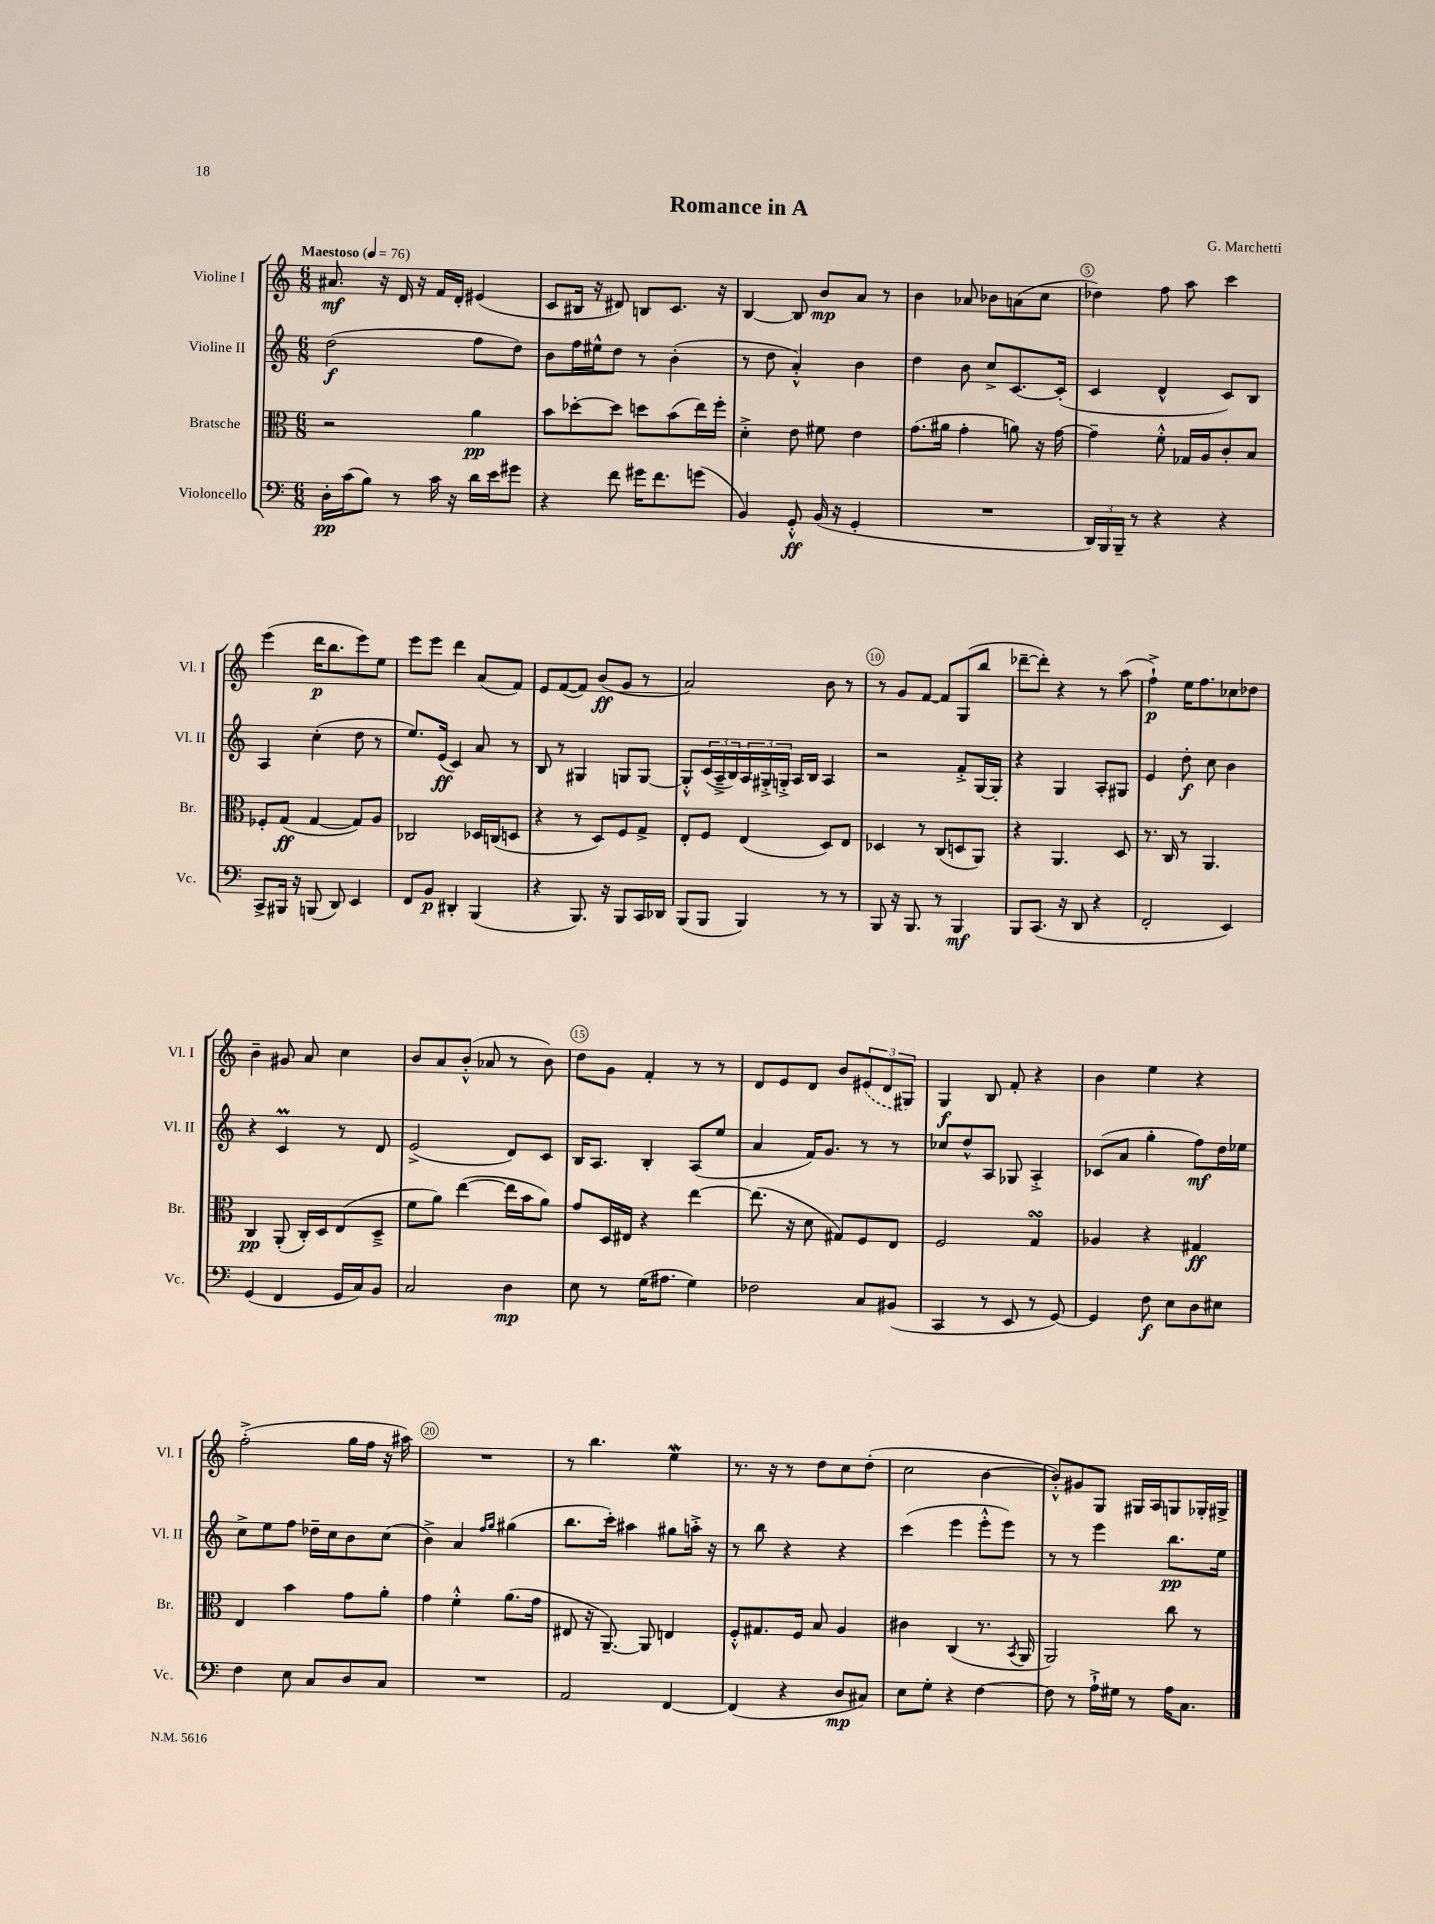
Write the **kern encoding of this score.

**kern	**dynam	**kern	**dynam	**kern	**dynam	**kern	**dynam
*part4	*part4	*part3	*part3	*part2	*part2	*part1	*part1
*staff4	*staff4	*staff3	*staff3	*staff2	*staff2	*staff1	*staff1
*I"Violoncello	*	*I"Bratsche	*	*I"Violine II	*	*I"Violine I	*
*I'Vc.	*	*I'Br.	*	*I'Vl. II	*	*I'Vl. I	*
*clefF4	*	*clefC3	*	*clefG2	*	*clefG2	*
*k[]	*	*k[]	*	*k[]	*	*k[]	*
*M6/8	*	*M6/8	*	*M6/8	*	*M6/8	*
*MM76	*	*MM76	*	*MM76	*	*MM76	*
=1	=1	=1	=1	=1	=1	=1	=1
!	!	!	!	!	!	!LO:TX:a:B:t=Maestoso	!
16D'\LL	pp	2r	.	(2dd\	f	8.a#X/	mf
(16c\J	.	.	.	.	.	.	.
8B\J)	.	.	.	.	.	.	.
.	.	.	.	.	.	16r	.
8r	.	.	.	.	.	16d/	.
.	.	.	.	.	.	16r	.
16c\	.	.	.	.	.	16f/LL	.
16r	.	.	.	.	.	16d'/JJ	.
16d\LL	.	4a\	pp	8ff\L	.	(4e#X/	.
16e\J	.	.	.	.	.	.	.
8g#X\J	.	.	.	8dd\J)	.	.	.
=2	=2	=2	=2	=2	=2	=2	=2
4r	.	8b\L	.	8b\L	.	8c/L	.
.	.	[8dd-X'\	.	16ff\L	.	16B#X/Jk	.
.	.	.	.	16ee#X^^\J	.	16r	.
8f\	.	8dd-\J]	.	8dd\J	.	8d#X/)	.
16g#X\KL	.	8ddn\L	.	8r	.	8Bn/L	.
8.f\	.	.	.	.	.	.	.
.	.	(8b\	.	(4b'\	.	8.c/J	.
(8gn\J	.	16ee\L)	.	.	.	.	.
.	.	16ff'\JJ	.	.	.	16r	.
=3	=3	=3	=3	=3	=3	=3	=3
4BB/)	.	4d'^\	.	8r	.	[4B/	.
.	.	.	.	8dd\	.	.	.
8GG'^^/	ff	8e\	.	4a'^^/)	.	8B/]	.
(16BB/	.	8f#X\	.	.	.	8b/L	mp
16r	.	.	.	.	.	.	.
4GG'/	.	4e\	.	4b\	.	8a/J	.
.	.	.	.	.	.	8r	.
=4	=4	=4	=4	=4	=4	=4	=4
2.r	.	(8.g\L	.	4dd\	.	4b\	.
.	.	16a#X\Jk	.	.	.	.	.
.	.	4g'\	.	8b\	.	8a-X/	.
.	.	.	.	8cc^/L	.	8b-X\L	.
.	.	8an\)	.	[8.c/	.	(8an\	.
.	.	16r	.	.	.	8cc\J	.
.	.	[16g\	.	(16c'/Jk]	.	.	.
=5	=5	=5	=5	=5	=5	=5	=5
24DD/LL)	.	4g~\]	.	4c/	.	4dd-X\)	.
24BBB/	.	.	.	.	.	.	.
24BBB~/JJ	.	.	.	.	.	.	.
8r	.	.	.	.	.	.	.
4r	.	8f'^^\	.	4d^^/	.	8ff\	.
.	.	16G-X/LL	.	.	.	8aa\	.
.	.	16A/J	.	.	.	.	.
4r	.	8c'/	.	8c/L)	.	4ccc\	.
.	.	8B/J	.	8B/J	.	.	.
!!LO:LB:g=z
=6	=6	=6	=6	=6	=6	=6	=6
8CC^/L	.	8F-X'/L	.	4A/	.	(4eee\	.
16BBB#X/Jk	.	(8G/J	ff	.	.	.	.
16r	.	.	.	.	.	.	.
(8BBBn/	.	[4G/	.	(4cc'\	.	16ddd\KL	p
.	.	.	.	.	.	8.bb\	.
8DD/)	.	.	.	.	.	.	.
4EE/	.	8G/L])	.	8dd\	.	8eee\)	.
.	.	8A/J	.	8r	.	8ee\J	.
=7	=7	=7	=7	=7	=7	=7	=7
8FF/L	.	2C-X/	.	8.ee/L)	.	8eee\L	.
8BB/J	p	.	.	.	.	8eee\J	.
.	.	.	.	(16e/Jk	ff	.	.
4DD#X'/	.	.	.	4c/)	.	4ddd\	.
(4BBB/	.	16D-X/LL	.	8a/	.	(8a/L	.
.	.	(16Cn/J	.	.	.	.	.
.	.	8Dn/J	.	8r	.	8f/J)	.
=8	=8	=8	=8	=8	=8	=8	=8
4r	.	4r	.	8B/	.	8e/L	.
.	.	.	.	8r	.	([8f/	.
8.BBB/)	.	8r	.	4G#X/	.	8f/J])	.
.	.	8D/L)	.	.	.	(8b/L	ff
16r	.	.	.	.	.	.	.
8BBB/L	.	8F/	.	8Gn/L	.	8g/J	.
16CC/L	.	8G^/J	.	[8G/J	.	8r	.
16DD-X/JJ	.	.	.	.	.	.	.
=9	=9	=9	=9	=9	=9	=9	=9
(8BBB/L	.	8E'/L	.	8G'^^/L]	.	2a/)	.
8BBB/J	.	8F/J	.	(24c/L	.	.	.
.	.	.	.	24A~^/	.	.	.
.	.	.	.	24B/)	.	.	.
4BBB/)	.	(4E/	.	24A/	.	.	.
.	.	.	.	24G#X'^/	.	.	.
.	.	.	.	24Gn'^/JJ	.	.	.
.	.	.	.	16A/LL	.	.	.
.	.	.	.	16B/JJ	.	.	.
8r	.	8D/L)	.	4A/	.	8b\	.
8r	.	8E/J	.	.	.	8r	.
=10	=10	=10	=10	=10	=10	=10	=10
8BBB/	.	4D-X/	.	2r	.	8r	.
16r	.	.	.	.	.	8g/L	.
8.BBB/	.	.	.	.	.	.	.
.	.	8r	.	.	.	[8f/J	.
8r	.	(8C/L	.	.	.	8f/L]	.
4BBB/	mf	8Dn/	.	8f'^/L	.	(8G/	.
.	.	8AA/J)	.	[16G/L	.	8bb/J	.
.	.	.	.	16G'/JJ]	.	.	.
=11	=11	=11	=11	=11	=11	=11	=11
8BBB/L	.	4r	.	4r	.	[8ddd-X~\L	.
(8.CC/J	.	.	.	.	.	8ddd-'\J])	.
.	.	4.AA/	.	4G/	.	4r	.
16r	.	.	.	.	.	.	.
8DD/	.	.	.	.	.	.	.
4r	.	.	.	8A'/L	.	8r	.
.	.	8D/	.	8G#X/J	.	(8aa\	.
=12	=12	=12	=12	=12	=12	=12	=12
2FF'/	.	8.r	.	4e/	.	4ff`^\)	p
.	.	16C/	.	.	.	.	.
.	.	8r	.	8dd'\	f	16ee\KL	.
.	.	.	.	.	.	8.ff\	.
.	.	4.AA/	.	8cc\	.	.	.
4EE/)	.	.	.	4b\	.	8cc-X\	.
.	.	.	.	.	.	8dd-X\J	.
!!LO:LB:g=z
=13	=13	=13	=13	=13	=13	=13	=13
(4GG/	.	4C/	pp	4r	.	4b~\	.
4FF/	.	(8AA'/	.	4cM/	.	8g#X/	.
.	.	16C'/LL)	.	.	.	8a/	.
.	.	16D/J	.	.	.	.	.
16GG/LL	.	(8E/	.	8r	.	4cc\	.
16C/J)	.	.	.	.	.	.	.
8BB/J	.	8D~^/J	.	8d/	.	.	.
=14	=14	=14	=14	=14	=14	=14	=14
2C/	.	8f\L	.	(2e^/	.	8b/L	.
.	.	8a\J)	.	.	.	8a/	.
.	.	([4ee\	.	.	.	(8b'^^/J	.
.	.	.	.	.	.	8a-X/	.
4D\	mp	16ee\LL]	.	8d/L)	.	8r	.
.	.	16b\J	.	.	.	.	.
.	.	8a\J)	.	8c/J	.	8b\)	.
=15	=15	=15	=15	=15	=15	=15	=15
8E\	.	8g/L	.	16B/KL	.	8dd\L	.
.	.	.	.	8.A/J	.	.	.
8r	.	16D/L	.	.	.	8g\J	.
.	.	16E#X/JJ	.	.	.	.	.
(16G\KL	.	4r	.	4B'/	.	4f'/	.
8.A#X\J	.	.	.	.	.	.	.
4G\)	.	[4ee\	.	(8A/L	.	8r	.
.	.	.	.	8ee/J	.	8r	.
=16	=16	=16	=16	=16	=16	=16	=16
2F-X\	.	(8.ee\]	.	4a/	.	8d/L	.
.	.	.	.	.	.	8e/	.
.	.	16r	.	.	.	.	.
.	.	8d\	.	16f/KL)	.	8d/J	.
.	.	.	.	8.g/J	.	.	.
.	.	8G#X/L)	.	.	.	8b/L	.
8C/L	.	8F/	.	8r	.	(12e#X/	.
.	.	.	.	.	.	12d/	.
(8BB#X/J	.	8E/J	.	8r	.	.	.
.	.	.	.	.	.	12G#X/J)	.
=17	=17	=17	=17	=17	=17	=17	=17
4CC/	.	2F/	.	8cc-X/L	.	4G/	f
.	.	.	.	8dd^^/	.	.	.
8r	.	.	.	8A/J	.	8B/	.
8EE/	.	.	.	8G-X/	.	8f'/	.
8r	.	4GsSSS/	.	4A'^/	.	4r	.
[8GG/)	.	.	.	.	.	.	.
=18	=18	=18	=18	=18	=18	=18	=18
4GG/]	.	4A-X/	.	(8c-X/L	.	4b\	.
.	.	.	.	8a/J	.	.	.
8F\	f	4r	.	4gg'\	.	4ee\	.
8E\L	.	.	.	.	.	.	.
8D\	.	4G#X/	ff	8ff\L)	mf	4r	.
8E#X\J	.	.	.	16dd\L	.	.	.
.	.	.	.	16ee-X\JJ	.	.	.
!!LO:LB:g=z
=19	=19	=19	=19	=19	=19	=19	=19
4F\	.	4E/	.	8cc^\L	.	(2ff'^\	.
.	.	.	.	8ee\	.	.	.
8E\	.	4b\	.	8ff\J	.	.	.
8C/L	.	.	.	16dd-X~\LL	.	.	.
.	.	.	.	16cc\J	.	.	.
8D/	.	8g\L	.	8b\	.	16gg\LL	.
.	.	.	.	.	.	16ff\JJ	.
8C/J	.	8a'\J	.	(8cc\J	.	16r	.
.	.	.	.	.	.	16aa#X\)	.
=20	=20	=20	=20	=20	=20	=20	=20
2.r	.	4g\	.	4b^\)	.	2.r	.
.	.	4f'^^\	.	4a/	.	.	.
.	.	.	.	16qqff/LL	.	.	.
.	.	.	.	16qqgg/JJ	.	.	.
.	.	(8.a\L	.	(4gg#X\	.	.	.
.	.	16g\Jk	.	.	.	.	.
=21	=21	=21	=21	=21	=21	=21	=21
2AA/	.	8E#X/	.	8.bb\L	.	8r	.
.	.	16r	.	.	.	4.bb\	.
.	.	[8.AA~/)	.	16ccc'\Jk)	.	.	.
.	.	.	.	4aa#X\	.	.	.
.	.	8AA/]	.	.	.	.	.
[4FF/	.	4En/	.	8gg#X\L	.	4eeW\	.
.	.	.	.	16aan'^\Jk	.	.	.
.	.	.	.	16r	.	.	.
=22	=22	=22	=22	=22	=22	=22	=22
(4FF/]	.	8F'^^/L	.	8r	.	8.r	.
.	.	8.G#X/	.	8bb\	.	.	.
.	.	.	.	.	.	16r	.
4r	.	.	.	4r	.	8r	.
.	.	16F/Jk	.	.	.	.	.
.	.	8B/	.	.	.	8dd\L	.
8D/L	mp	4A/	.	4r	.	8cc\	.
8C#X/J)	.	.	.	.	.	(8dd'\J	.
=23	=23	=23	=23	=23	=23	=23	=23
8E\L	.	4c#X\	.	(4ccc\	.	2cc\	.
8G'\J	.	.	.	.	.	.	.
4r	.	(4C/	.	4eee\	.	.	.
[4F\	.	8.r	.	8eee'^^\L	.	[4b\	.
.	.	.	.	8eee\J)	.	.	.
.	.	8qBB/	.	.	.	.	.
.	.	16AA/	.	.	.	.	.
=24	=24	=24	=24	=24	=24	=24	=24
8F\]	.	2AA/)	.	8r	.	8b'^^/L])	.
8r	.	.	.	8r	.	8g#X/	.
16A`^\LL	.	.	.	4eee\	.	8G/J	.
16G#X\JJ	.	.	.	.	.	.	.
8r	.	.	.	.	.	16G#X/LL	.
.	.	.	.	.	.	16A/J	.
16A\KL	.	8cc\	.	8.bb\L	pp	8Gn/	.
8.C\J	.	.	.	.	.	.	.
.	.	8r	.	.	.	16G-X'/L	.
.	.	.	.	16ee\Jk	.	16G#X^/JJ	.
==	==	==	==	==	==	==	==
*-	*-	*-	*-	*-	*-	*-	*-
